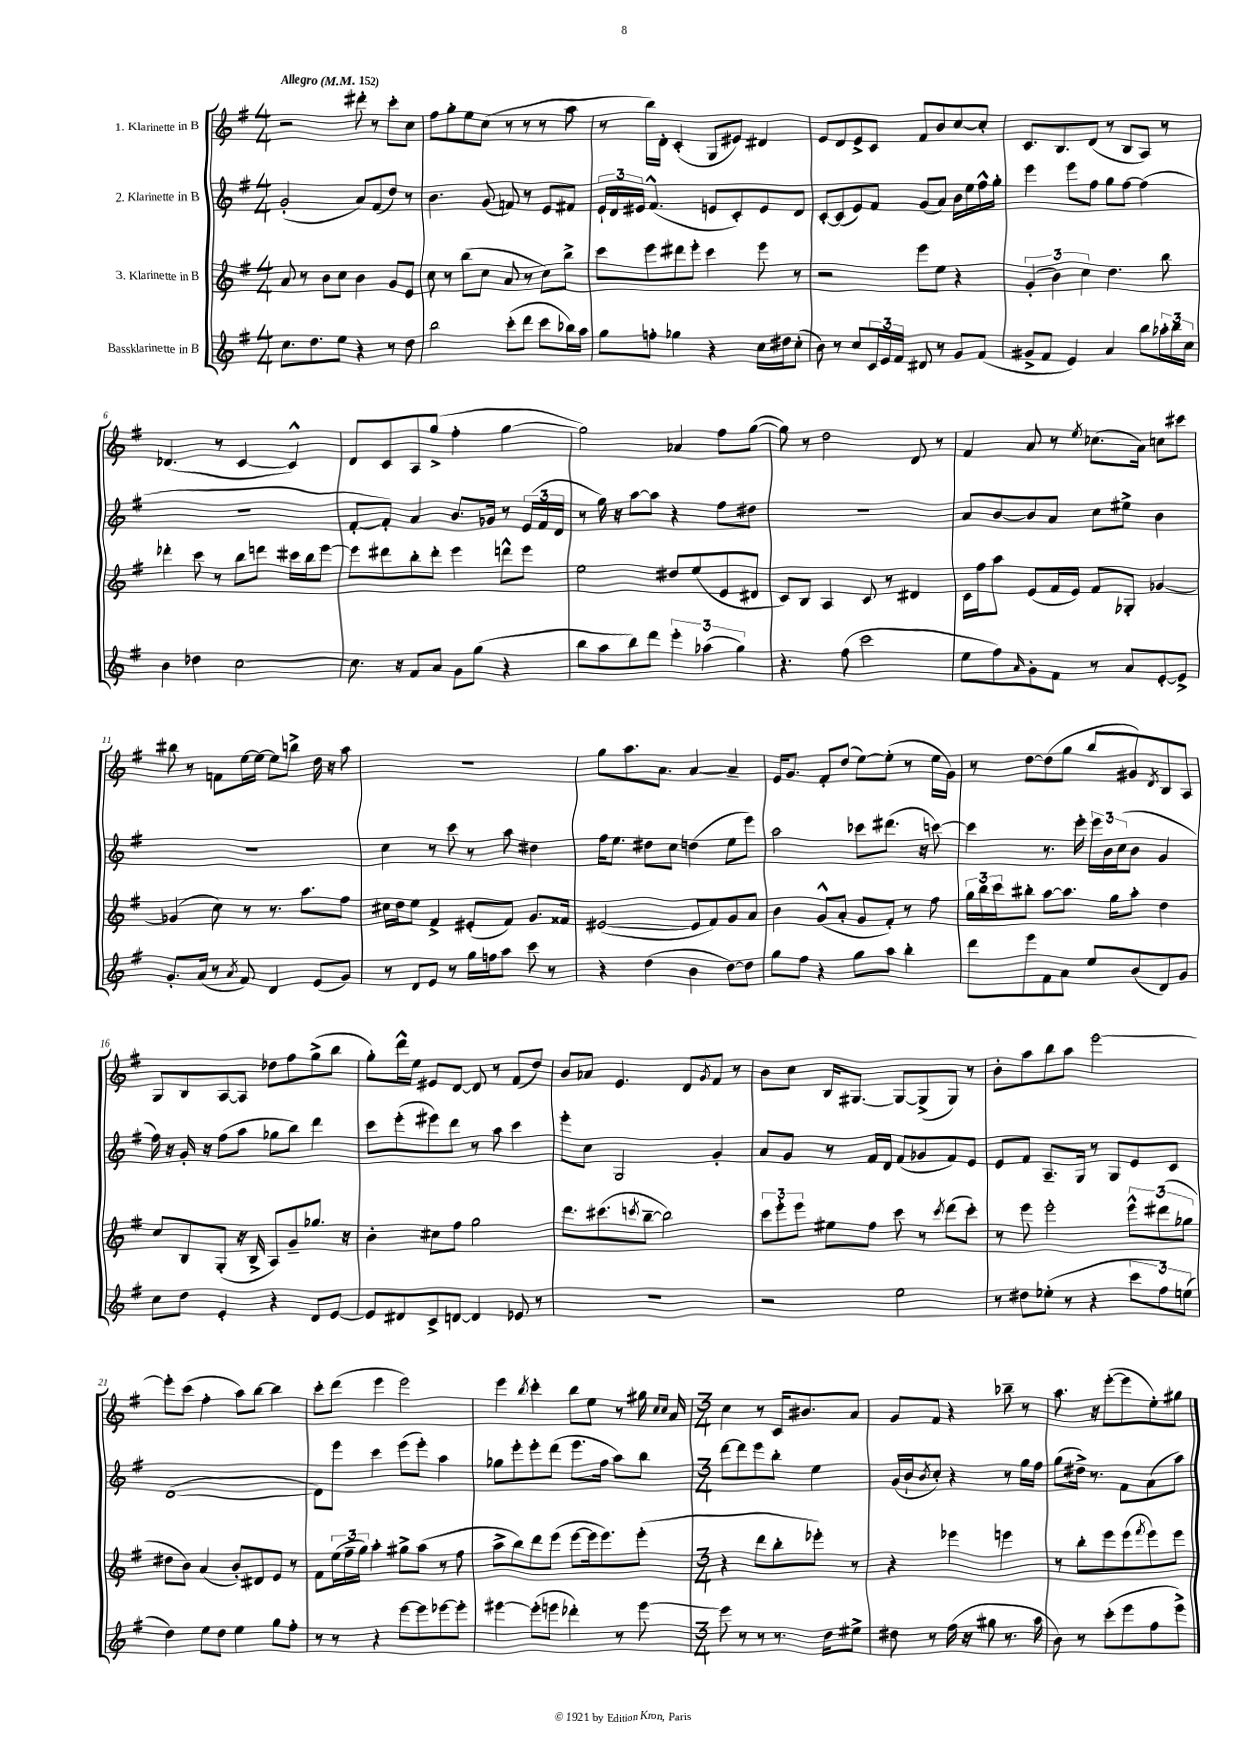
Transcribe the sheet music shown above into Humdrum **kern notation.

**kern	**kern	**kern	**kern
*staff4	*staff3	*staff2	*staff1
*clefG2	*clefG2	*clefG2	*clefG2
*k[f#]	*k[f#]	*k[f#]	*k[f#]
*M4/4	*M4/4	*M4/4	*M4/4
*MM152	*MM152	*MM152	*MM152
8.cc	8a	(2g'	2r
.	8r	.	.
8.dd	.	.	.
.	8b	.	.
8ee	8cc	.	.
4r	4b	8a)	8ddd#'
.	.	(8f#	8r
8r	8g	8dd)	8ccc'
8dd	8e	8r	8cc
=	=	=	=
2bb	8cc	4.b	8ff#
.	8r	.	8gg'
.	(8bb	.	8ee
.	8cc	(8g	(8cc
(8ccc'	8a	8f)	8r
8ddd	8r	8r	8r
8ccc	8cc)	8e	8r
16bb-)	8bb^	8f#	8aa
16aa	.	.	.
=	=	=	=
8gg	8ccc	24e`	8r
.	.	24d	.
.	.	24e#	.
8ff'	8eee	(4.f#^^	16bb)
.	.	.	16d'
4gg-	8ddd#	.	(4c'
.	8eee'	.	.
4r	4ccc	8e	8G
.	.	8c')	8e#)
16cc	8eee	8e	4d#
16dd#	.	.	.
(8cc'	8r	8d	.
=	=	=	=
8b)	2r	[8c'	8e
8r	.	(8c]	8d
8cc	.	8e)	8e^
24c	.	8f#	8c
24e	.	.	.
24f#	.	.	.
8d#	8eee	(8g	8f#
8r	8ee	8a)	8b
8g	4r	16b	[8cc
.	.	16ee	.
(8f#	.	16ff#^^	8cc']
.	.	16gg'	.
=	=	=	=
8g#^	(6g'	4eee	8.c
8f#	.	.	.
.	6b)	.	.
.	.	.	8.B
4e)	.	8eee	.
.	6cc	.	.
.	.	8ff#	(8d
4a	4.dd	8gg	8r
.	.	[8ff#	8B
8bb	.	(4ff#]	8A)
24aa-'	8bb	.	8r
24bb	.	.	.
24cc	.	.	.
=	=	=	=
4b	4ddd-'	1r	(4.d-
4dd-	8ccc	.	.
.	8r	.	8r
[2cc	8bb	.	[4c
.	8ddd	.	.
.	16ccc#	.	4c^^])
.	16bb	.	.
.	[8eee	.	.
=	=	=	=
8.cc]	8eee]	[8f#'	8d
.	8ddd#	8f#'])	8c
16r	.	.	.
8f#	8bb'	4a	8A
8a	8ddd#'	.	(8gg^
8g	4eee	8.b	4ff#'
(8gg	.	.	.
.	.	16g-	.
4r	8ddd^^	8r	[4gg
.	8eee	(24e	.
.	.	24f#	.
.	.	24d	.
=	=	=	=
8bb	2ee	8r	2gg])
8aa	.	16gg)	.
.	.	16r	.
8bb)	.	[8aa	.
8ddd	.	8aa]	.
6eee'	8dd#	4r	4a-
.	(8ee	.	.
(6aa-	.	.	.
.	8e	8ff#	8ff#
6gg)	.	.	.
.	8d#	8dd#	([8gg
=	=	=	=
4.r	8c)	1r	8gg])
.	8B	.	8r
.	4A	.	2dd
(8ff#	.	.	.
2ccc	8c	.	.
.	8r	.	.
.	4d#	.	8d
.	.	.	8r
=	=	=	=
8ee	16c	8a	4f#
.	16ff#	.	.
8ff#)	8aa	[8b	.
16qqa	.	.	.
8g'	(8e	8b]	8a
8f#	16f#	8a	8r
.	16e)	.	.
.	.	.	8qee
8r	8f#	8cc	(8.cc-
8a	8G-'	8ee#^	.
.	.	.	16a)
[8e'	[4g-	4b	8cc
8e^]	.	.	8ccc#
=	=	=	=
8.g'	(4g-]	1r	8bb#
.	.	.	8r
(16a	.	.	.
8r	8cc)	.	8f
8qa	.	.	.
8f#)	8r	.	[16ee
.	.	.	16ee_
4d	8.r	.	8ee]
.	.	.	8bb^
.	8.aa	.	.
(8e	.	.	16dd
.	.	.	16r
8g)	8ff#	.	8aa
=	=	=	=
8r	16cc#	4cc	1r
.	16dd	.	.
8d	8ee	.	.
8e	4f#^	8r	.
8r	.	8ccc	.
16gg	(8e#'	8r	.
16ff	.	.	.
8aa	8f#)	8aa	.
8ccc	8.g	4dd#	.
8r	.	.	.
.	16f##	.	.
=	=	=	=
4r	([2e#	16ff#	8gg
.	.	8.ee	.
.	.	.	8.aa
(4dd	.	8dd#	.
.	.	.	8.a
.	.	8cc	.
4b	8e#]	(4dd	[4a
.	8f#)	.	.
[8dd)	8g	8ee	4a~]
8dd]	8a	8eee)	.
=	=	=	=
8gg	4b	2aa	16e
.	.	.	8.g
8ff#	.	.	.
4r	(8g^^	.	8f#'
.	8a'	.	(8dd
8gg	8g	8ccc-	[8ee)
8aa	8f#')	(8.ddd#	(8ee']
4bb'	8r	.	8r
.	.	16r	.
.	8ff#	[8ccc)	16ee
.	.	.	16g)
=	=	=	=
8ddd	24gg	4ccc]	8r
.	24bb	.	.
.	24ccc	.	.
8eee	8bb#'	.	[8dd
8f#	[8aa	8.r	(8dd]
8a	8.aa]	.	8gg
.	.	16eee'	.
8ee	.	24eee	8bb
.	.	24b	.
.	16gg	.	.
.	.	(24cc	.
(8b	8aa'	8b	8g#)
.	.	.	8qd
8d)	4dd	4g	8B
8g	.	.	8A
=	=	=	=
8cc	8cc	16ff#)	8G
.	.	16r	.
8dd	8B	16g'	8B
.	.	16r	.
4e'	(8G'	(8ff#	[8A
.	16r	8aa	8A]
.	16B^	.	.
4r	8A)	8gg-	8dd-
.	8g~	8bb)	8ff#
8d	8.gg-	4ddd	(8gg^
[8e	.	.	8bb
.	16r	.	.
=	=	=	=
8e]	4b'	8ccc	8gg')
8d#	.	(8eee'	16ddd^^
.	.	.	16ee
8c^	8cc#	8eee#)	8e#
[8d	8ff#	8ddd	[8d
4d]	2gg	8r	8d]
.	.	8aa	8r
8e-	.	4ccc	(8f#
8r	.	.	8dd)
=	=	=	=
1r	8.ddd	8eee'	8b
.	.	8cc	8a-
.	(8.ccc#	.	.
.	.	2G	4.e
.	8qccc	.	.
.	[8bb~	.	.
.	2bb])	.	.
.	.	.	8d
.	.	.	8qg
.	.	4g'	8f#
.	.	.	8r
=	=	=	=
2r	12ccc	8a	8b
.	12eee'	.	.
.	.	8g	8cc
.	12eee	.	.
.	8ee#	8r	16B
.	.	.	[8.G#
.	8ff#	16f#	.
.	.	16d	.
2ee	8ccc	(8f#	8G#_
.	8r	8g-	(8G#^]
.	8qccc	.	.
.	(8ddd	8f#)	8G#)
.	8ccc')	8e	8r
=	=	=	=
8r	8r	8e	8b'
8dd#	8eee	8f#	8aa
(8ee-'	2eee'	8.A~	8bb
8r	.	.	8aa
.	.	16G	.
4r	.	8r	[2eee
.	.	8G	.
12ccc	12eee^^	8e	.
12ff#)	(12ddd#	.	.
.	.	8c	.
(12ee	12gg-	.	.
=	=	=	=
4dd)	8dd#	([1d	8eee']
.	8b)	.	(8ccc
8ee	(4a	.	4ff#'
8dd	.	.	.
4ee	8b')	.	8aa)
.	8d#	.	[8bb
8gg	8e	.	4bb]
8ff#'	8r	.	.
=	=	=	=
8r	8f#	8d])	8ccc'
8r	(24ee	8eee	(8ddd
.	24ff#~	.	.
.	24gg)	.	.
4r	4aa'	4ccc	4eee
[8eee	8gg#^	(8eee	2eee)
8eee]	(8aa	8eee')	.
[8eee-	8r	4aa	.
8eee-']	8ff#	.	.
=	=	=	=
[4eee#	8aa^	8gg-	4eee
.	8bb)	8eee'	.
.	.	.	8qbb
(8eee#']	8ddd	8eee'	4ccc'
8eee	(8eee	(8ddd	.
4ddd-')	[8eee	8.eee	8bb
.	16eee]	.	8ee
.	8.eee)	16ff#	.
8r	.	8aa)	8r
[8eee	(8eee'	8bb	16gg#
.	.	.	16qqcc
.	.	.	16qqcc
.	.	.	16a
=	=	=	=
*M3/4	*M3/4	*M3/4	*M3/4
8eee]	4r	[8ddd	4cc
8r	.	8ddd]	.
8r	8ddd	8eee	8r
8.r	8bb'	8bb'	16c
.	.	.	8.b#
.	8eee-')	4ee	.
16dd	.	.	.
8ee#^	8r	.	8a
=	=	=	=
8dd#	4r	(16g	8g
.	.	16b`	.
.	.	8qb	.
8r	.	8cc')	8f#
(16ff#	4eee-	4r	4r
16r	.	.	.
8gg#	.	.	.
8.r	4eee	8r	8bb-~
.	.	16gg	8r
16aa	.	16ff#	.
=	=	=	=
8b)	8r	(8gg	8.aa
8r	8bb'	16dd#^)	.
.	.	8.r	16r
(8ccc'	8eee	.	([8eee'
8eee	(8eee	8f#	8eee]
.	8qfff#	.	.
8ff#	8eee)	(8a	8ee')
8eee^)	8eee	8aa)	8gg#
==	==	==	==
*-	*-	*-	*-
